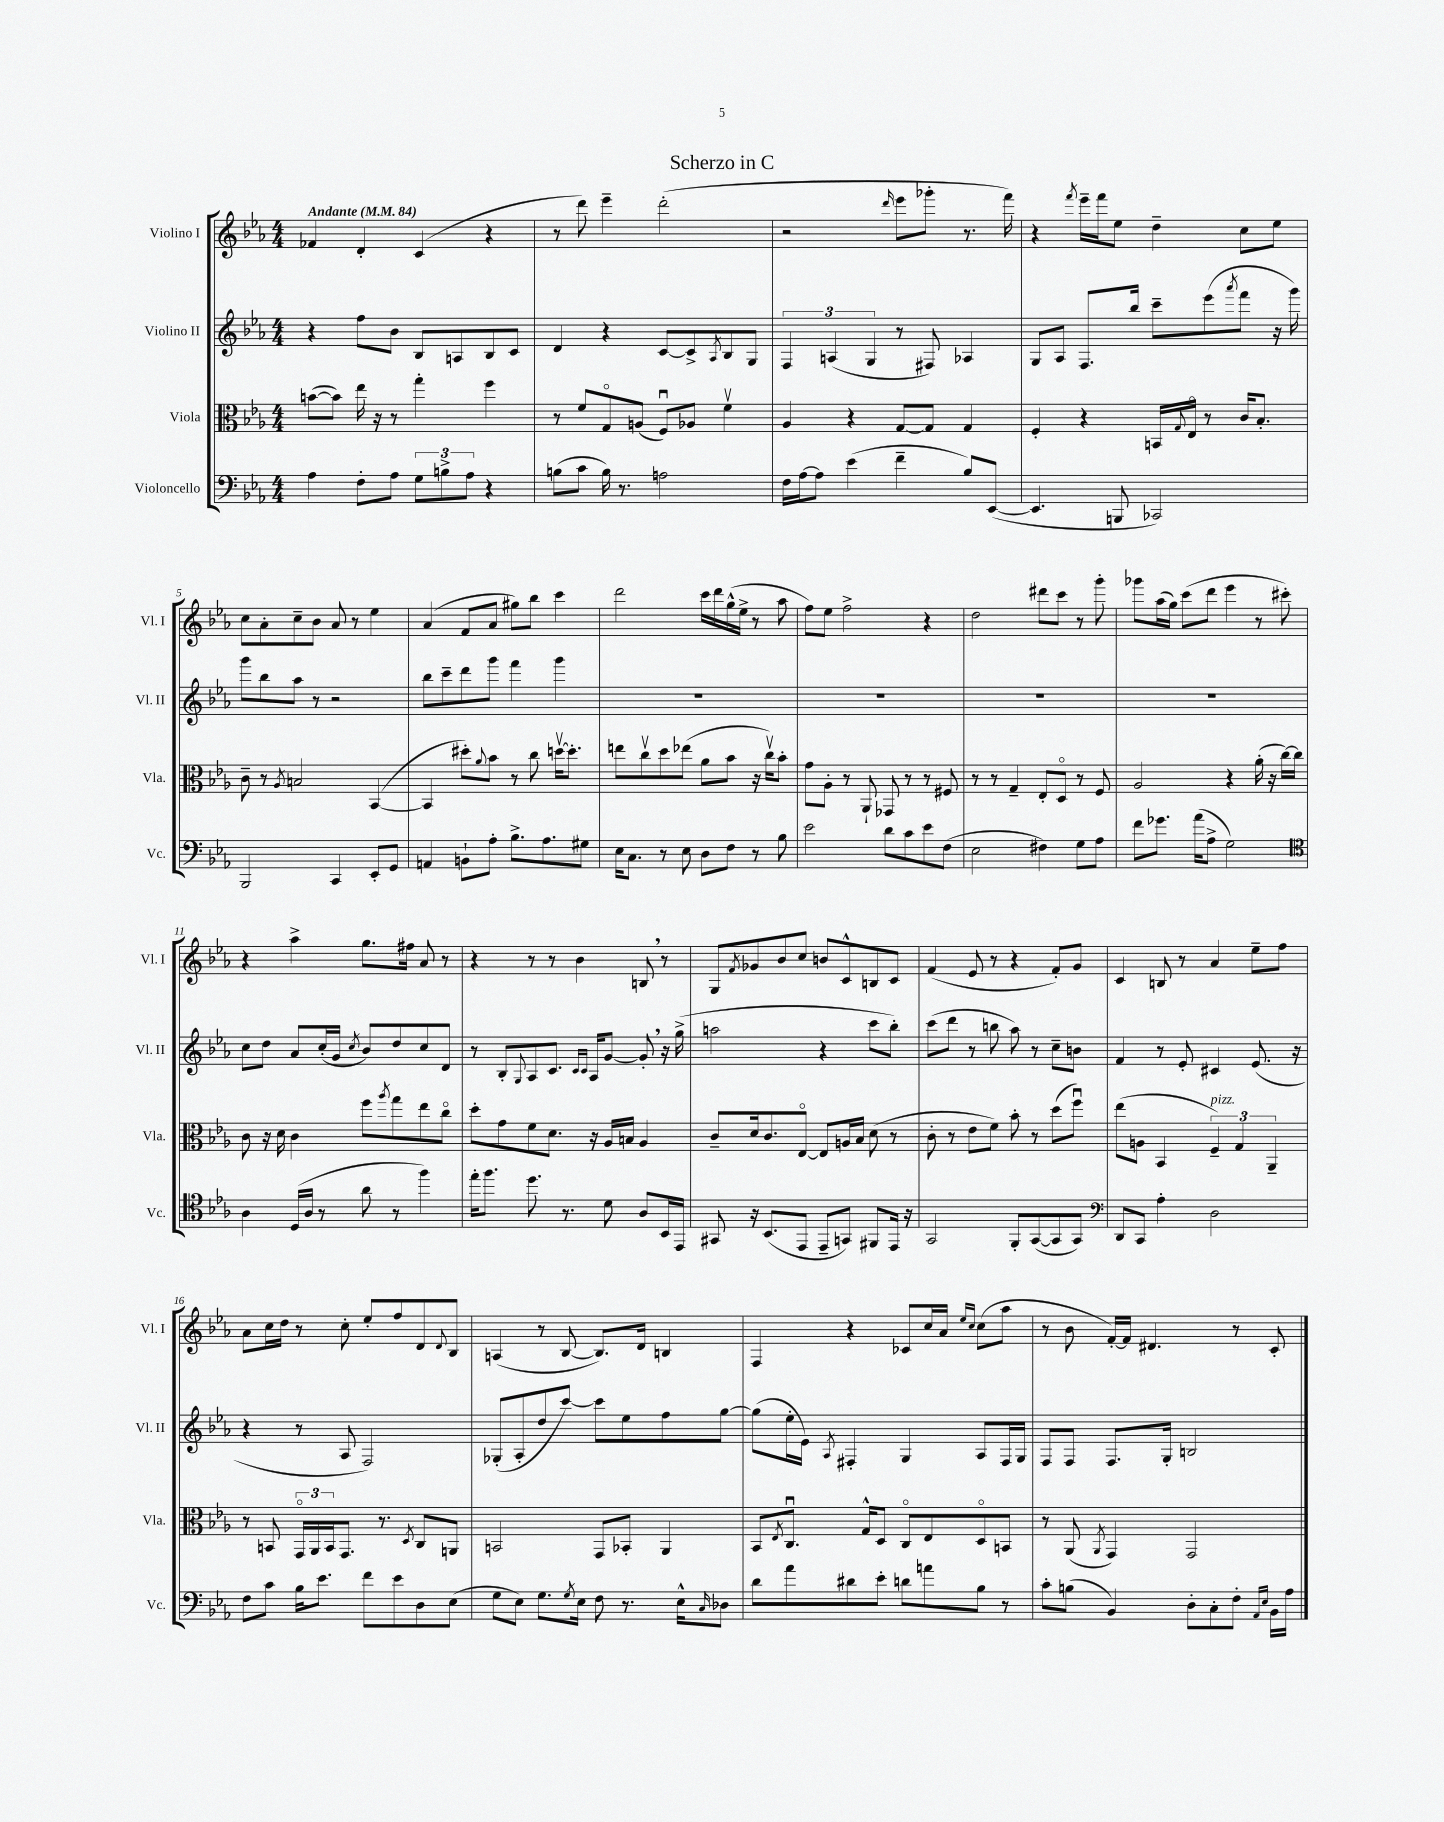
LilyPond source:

\header { title = "Scherzo in C" }
<<
\new StaffGroup <<
\new Staff = "s0" \with { instrumentName = "Violino I" shortInstrumentName = "Vl. I" } {
    \clef treble \key ees \major \numericTimeSignature \time 4/4 \tempo "Andante" 4 = 84
    fes'4 d'4-. c'4( r4 |
    r8 d'''8) ees'''4-- d'''2-.( |
    r2 \grace { d'''16 } ees'''8 ges'''8-. r8. f'''16) |
    r4 \acciaccatura { f'''8 } ees'''16-- f'''16 ees''8 d''4-- c''8 ees''8 |
    c''8 aes'8-. c''8-- bes'8 aes'8 r8 ees''4 |
    aes'4( f'8 aes'8 gis''8) bes''8 c'''4 |
    d'''2 c'''16 d'''16 g''16-^( ees''16-> r8 aes''8 |
    f''8) ees''8 f''2-> r4 |
    d''2 dis'''8 c'''8 r8 g'''8-. |
    ges'''8 aes''16( g''16) c'''8( d'''8 ees'''4 r8 cis'''8-.) |
    r4 aes''4-> g''8. fis''16 aes'8 r8 |
    r4 r8 r8 bes'4 b8 \breathe r8 |
    g8 \acciaccatura { f'8 } ges'8 bes'8 c''8 b'8 c'8-^ b8 c'8 |
    f'4( ees'8 r8 r4 f'8-.) g'8 |
    c'4 b8 r8 aes'4 ees''8-- f''8 |
    aes'8 c''16 d''16 r8 c''8-. ees''8-. f''8 d'8 \appoggiatura { d'8 } bes8 |
    a4( r8 bes8~ bes8.) d'16 b4 |
    f4 r4 ces'8 c''16 aes'16 \grace { ees''16 c''16 } c''8( aes''8 |
    r8 bes'8 f'16~-.) f'16 dis'4. r8 c'8-. \bar "|." |
}
\new Staff = "s1" \with { instrumentName = "Violino II" shortInstrumentName = "Vl. II" } {
    \clef treble \key ees \major \numericTimeSignature \time 4/4
    r4 f''8 bes'8 bes8 a8 bes8 c'8 |
    d'4 r4 c'8~ c'8-> \acciaccatura { aes8 } bes8 g8 |
    \tuplet 3/2 { f4 a4( g4 } r8 fis8) aes4 |
    g8 aes8 f8. bes''16 c'''8-- ees'''8( \acciaccatura { aes'''8 } f'''8 r16 g'''16) |
    g'''8 bes''8 aes''8 r8 r2 |
    bes''8 c'''8-- d'''8 g'''8 f'''4 g'''4 |
    R1 |
    R1 |
    R1 |
    R1 |
    c''8 d''8 aes'8 c''16-.( g'16 \acciaccatura { c''8 } bes'8) d''8 c''8 d'8 |
    r8 bes8-. \appoggiatura { g8 } aes8 c'8. \grace { c'16 c'16 } aes16 g'8~ g'8-. \breathe r16 g''16->( |
    a''2 r4 c'''8 bes''8-.) |
    c'''8( d'''8 r8 b''8 aes''8) r8 c''8-- b'8 |
    f'4 r8 ees'8-. cis'4 ees'8.( r16 |
    r4 r8 aes8 f2) |
    ges8-.( aes8-. d''8 c'''8~) c'''8 ees''8 f''8 g''8~ |
    g''8( ees''16-. ees'16) \acciaccatura { aes8 } fis4-. g4 aes8 fis16 g16 |
    f8 f8 f8. g16-. b2 \bar "|." |
}
\new Staff = "s2" \with { instrumentName = "Viola" shortInstrumentName = "Vla." } {
    \clef alto \key ees \major \numericTimeSignature \time 4/4
    b'8~( b'8) ees''16 r16 r8 g''4-. f''4 |
    r8 f'8 g8\flageolet a8( f8\downbow) aes8 f'4\upbow |
    aes4 r4 g8~ g8 g4 |
    f4-. r4 b,16 \appoggiatura { g8 } ees16\flageolet r8 c'16 bes8.-. |
    c'8-- r8 \acciaccatura { aes8 } b2 bes,4~( |
    bes,4 dis''8-.) \appoggiatura { aes'8 } bes'8 r8 c''8 d''16~\upbow d''8.-. |
    e''8 c''8\upbow d''8 ees''8( aes'8 bes'8 r16 c''16\upbow) bes'8-. |
    g'8 aes8-. r8 aes,8-! ges,8 r8 r8 fis8 |
    r8 r8 g4-- ees8-. d8\flageolet r8 f8 |
    aes2 r4 aes'16-.( r16 c''16~) c''16 |
    c'8 r16 d'16 c'4 f''8 \acciaccatura { aes''8 } g''8 ees''8 c''8\flageolet |
    d''8-. g'8 f'8 d'8. r16 aes16 b16 aes4 |
    c'8-- d'16 c'8. ees8~\flageolet ees8 a16 bes16 d'8( r8 |
    c'8-. r8 ees'8 f'8) bes'8-. r8 d''8( f''8\downbow) |
    ees''8( a8 bes,4 \tuplet 3/2 { f4--^\markup { \italic "pizz." }) g4 aes,4-- } |
    r8 b,8 \tuplet 3/2 { g,16\flageolet aes,16 b,16 } g,8. r8. \acciaccatura { d8 } c8 a,8 |
    b,2 g,8 bes,8-. aes,4 |
    bes,8 \acciaccatura { ees8 } c8.\downbow g16-^ d8 c8\flageolet ees8 d8\flageolet b,8 |
    r8 aes,8( \acciaccatura { aes,8 } g,4) g,2 \bar "|." |
}
\new Staff = "s3" \with { instrumentName = "Violoncello" shortInstrumentName = "Vc." } {
    \clef bass \key ees \major \numericTimeSignature \time 4/4
    aes4 f8-. aes8 \tuplet 3/2 { g8 b8-> aes8 } r4 |
    b8( c'8 b16) r8. a2 |
    f16 aes16~ aes8 ees'4( f'4-- bes8) ees,8~( |
    ees,4. b,,8 ces,2) |
    bes,,2 c,4 ees,8-. g,8 |
    a,4 b,8-! aes8-. bes8.-> aes8. gis8 |
    ees16 c8. r8 ees8 d8 f8 r8 bes8 |
    ees'2 d'8 c'8 ees'8 f8( |
    ees2 fis4) g8 aes8 |
    f'8 ges'8. aes'16( aes8-> g2) |
    \clef tenor aes4 d16( aes16 r8 aes'8 r8 f''4) |
    ees''16-. f''8. d''8. r8. d'8 aes8 bes,16 ees,16 |
    gis,8 r16 bes,8.( ees,8 ees,8-- g,8) fis,8 ees,16 r16 |
    g,2 f,8-. g,8~( g,8 g,8) |
    \clef bass d,8 c,8 aes4-. d2 |
    f8 c'8 bes16 ees'8. f'8 ees'8 d8 ees8( |
    g8 ees8) g8. \acciaccatura { g8 } ees16 f8 r8. ees16-^ \grace { c16 } des8 |
    d'8 aes'8 dis'8 ees'8-. d'8 a'8 bes8 r8 |
    c'8-. b8( bes,4) d8-. c8-. f8-. \grace { aes,16 ees16 } bes,16 aes16 \bar "|." |
}
>>
>>
